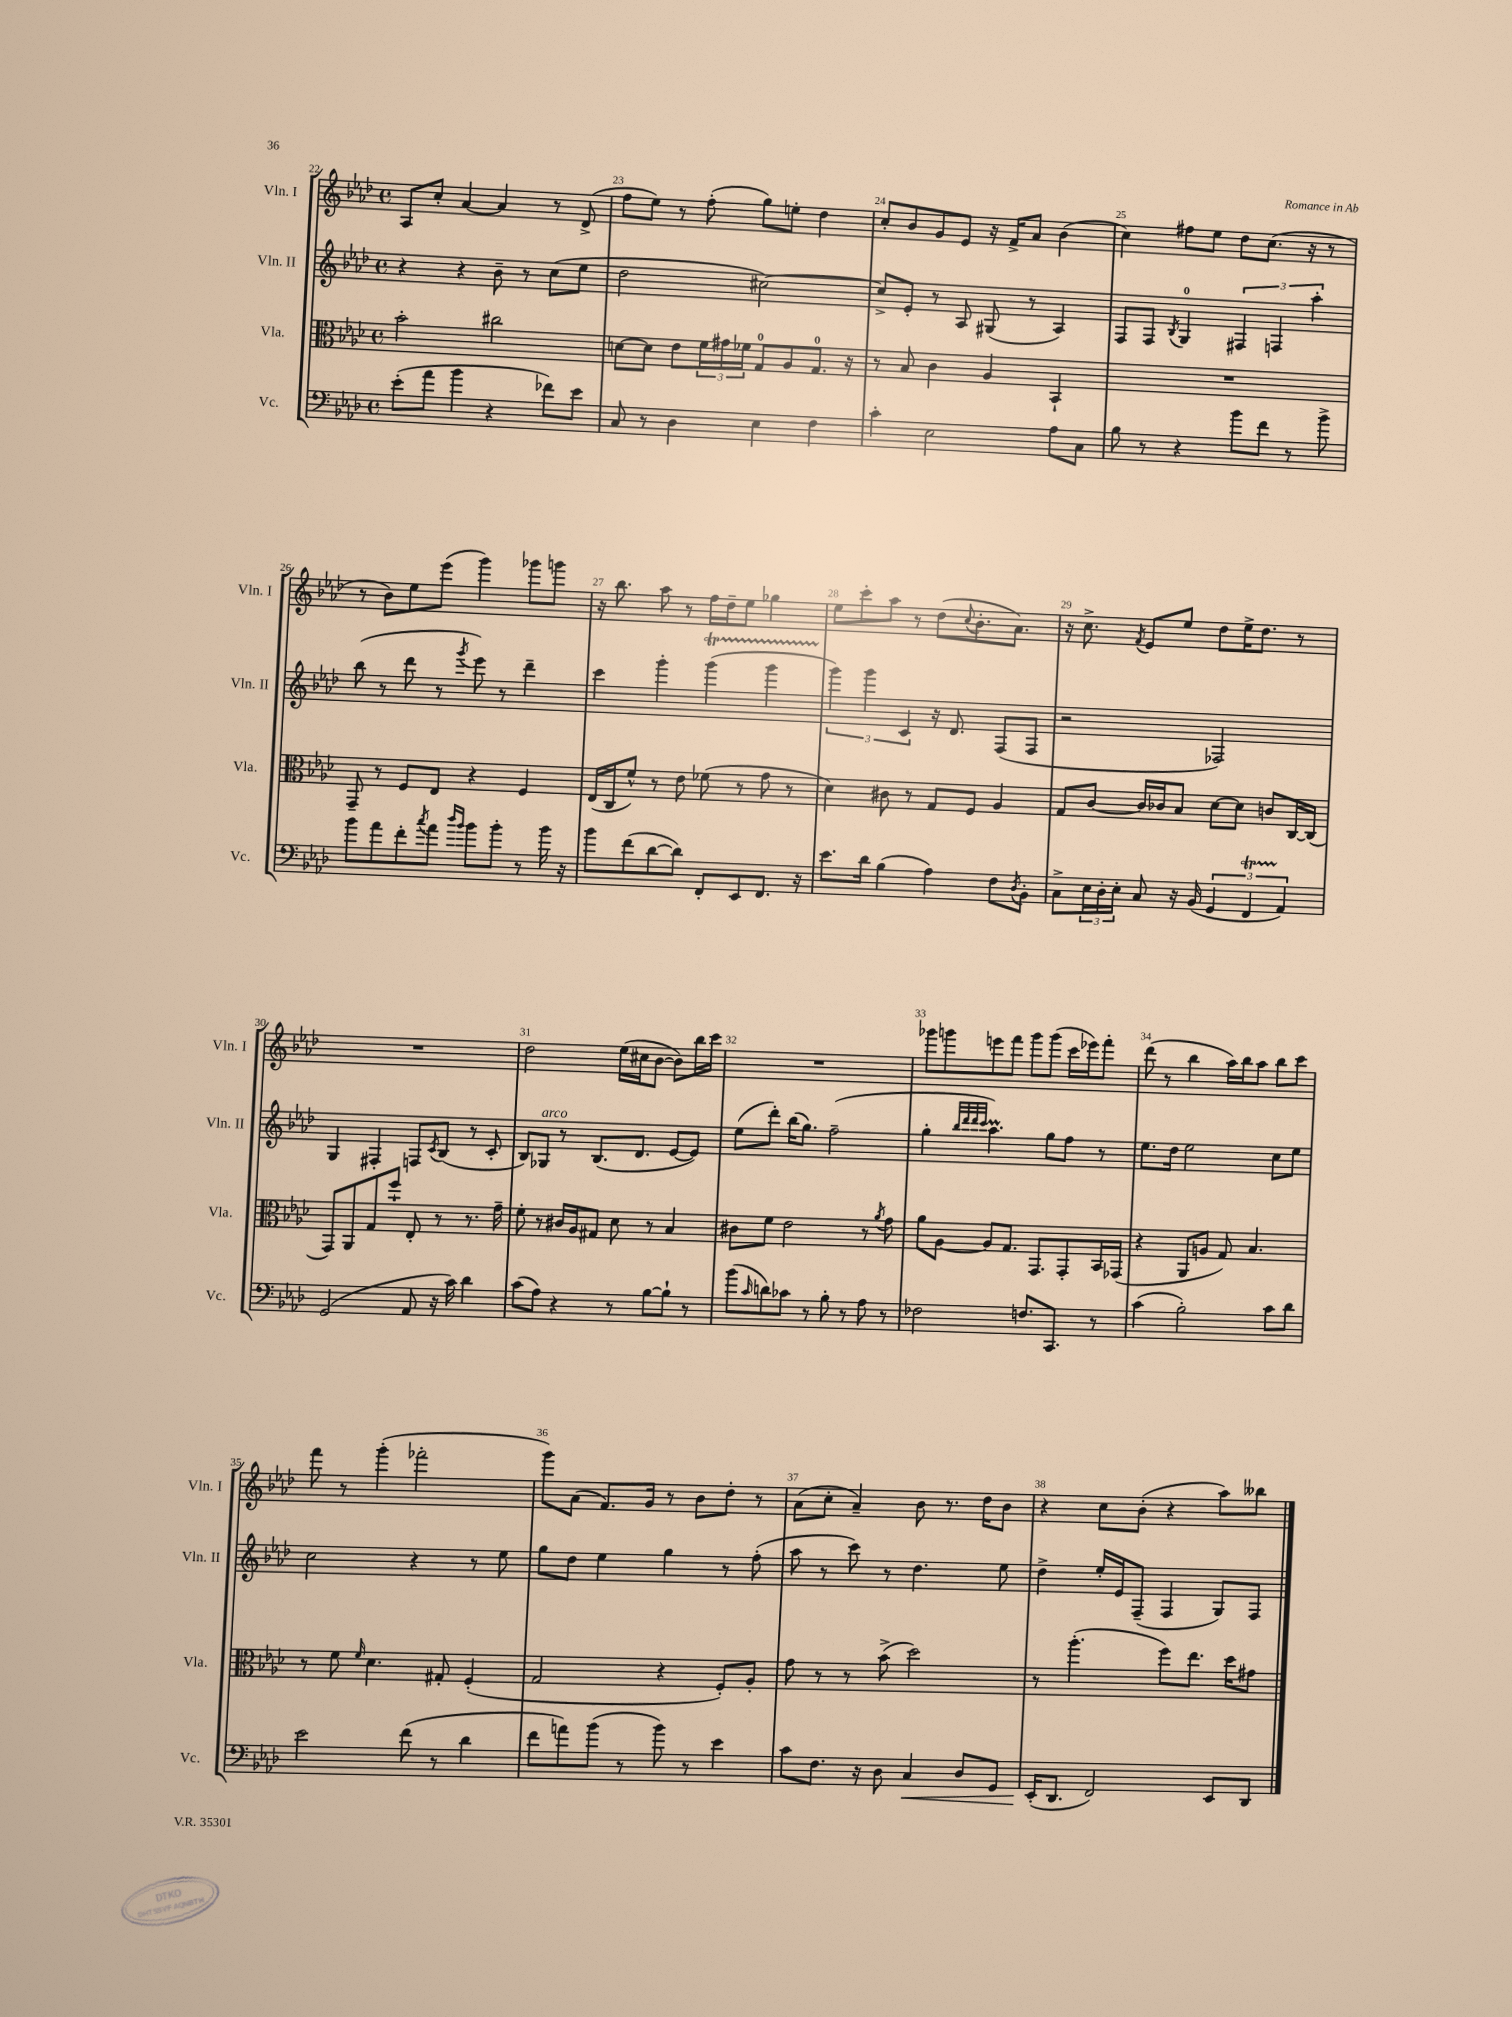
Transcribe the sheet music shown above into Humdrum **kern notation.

**kern	**kern	**kern	**kern
*staff4	*staff3	*staff2	*staff1
*clefF4	*clefC3	*clefG2	*clefG2
*k[b-e-a-d-]	*k[b-e-a-d-]	*k[b-e-a-d-]	*k[b-e-a-d-]
*M4/4	*M4/4	*M4/4	*M4/4
*met(c)	*met(c)	*met(c)	*met(c)
(8e-'\L	2b-'\	4r	8A-/L
8a-\J	.	.	8cc'/J
4b-\	.	4r	[4a-/
4r	2cc#\	8b-~\	4a-/]
.	.	8r	.
8f-\L)	.	(8cc\L	8r
8e-\J	.	8ee-\J	(8d-^/
=	=	=	=
8C/	[8d\L	2dd-\	8ff\L
8r	8d\]J	.	8ee-\J)
4D-\	8e-\L	.	8r
.	24f\L	.	(8ff'\
.	24g#\	.	.
.	24f-\JJ	.	.
4E-\	8G/L	[2cc#\)	8gg\L)
.	8A-/	.	8ee'\J
4F\	8.G/J	.	4dd-\
.	16r	.	.
=	=	=	=
4c'\	8r	8cc#^/]L	8cc'/L
.	8B-/	8e-'/J	8b-/
2E-\	4c\	8r	8g/
.	.	8A-/	8e-/J
.	4A-/	(8G#/	16r
.	.	.	16f^/LK
.	.	8r	8a-/J
8A-\L	4BB-`/	4A-/)	(4b-\
8C\J	.	.	.
=	=	=	=
8B-\	1r	8F/L	4cc\)
8r	.	8F/J	.
.	.	8qB-/	.
4r	.	4G/	8ff#\L
.	.	.	8ee-\J
8b-\L	.	6F#/	8dd-\L
8f\J	.	.	(8.cc\J
.	.	6F/	.
8r	.	.	.
.	.	.	16r
.	.	6aa-'\	.
8b-^\	.	.	8r
=	=	=	=
8b-\L	8GG~/	(8bb-\	8r
8a-\	8r	8r	8b-\L)
8f'\	8F/L	8ddd-\	8ee-\
8qcc/	.	.	.
8a-\J	8E-/J	8r	(8eee-\J
16qqdd-/LL	.	.	.
16qqb-/JJ	.	8qggg/	.
8b-\L	4r	8eee-\)	4ggg\)
8b-'\J	.	8r	.
8r	4F/	4ddd-~\	8ggg-\L
16b-\	.	.	8ggg\J
16r	.	.	.
=	=	=	=
8b-\L	(16E-/LL	4ccc\	16r
.	16C/J	.	8.bb-\
(8f\	8f^^/J)	.	.
[8d-\	8r	4ggg'\	8aa-\
8d-\]J)	8e-\	.	8r
8FF'/L	(8f-\	(4ggg\	16ff\LL
.	.	.	16dd-~\J
8EE-/	8r	.	8ee-\J
8.FF/J	8g\	4ggg\	4gg-\
.	8r	.	.
16r	.	.	.
=	=	=	=
8.e-\L	4d-\)	6ggg\)	8ee-\L
.	.	.	8ccc'\
.	.	6ggg\	.
16d-\Jk	.	.	.
(4B-\	8c#\	.	8aa-\J
.	.	6c/	.
.	8r	.	8r
4A-\)	8G/L	16r	(8dd-\L
.	.	8.d-/	.
.	.	.	8qqcc/
.	8F/J	.	8.b-'\
8F\L	4A-/	(8F/L	.
.	.	.	8.a-\J)
8qD-/	.	.	.
8BB-'\J	.	8F/J	.
=	=	=	=
8C^\L	8G/L	2r	16r
.	.	.	8.cc^\
24E-\L	[8c/J	.	.
24D-'\	.	.	.
24E-'\JJ	.	.	.
.	.	.	8qf/
8C/	16c/]LL	.	8e-/L
.	16c-/J	.	.
16r	8B-/J	.	8ee-/J
(16BB-/	.	.	.
6GG/	[8d-\L	2F-/)	8dd-\L
.	8d-\]J	.	16ee-^\K
6FF/	.	.	.
.	.	.	8.dd-\J
.	8c/L	.	.
6AA-/)	.	.	.
.	[16C/L	.	8r
.	(16C/]JJ	.	.
=	=	=	=
(2GG/	8GG/L)	4G/	1r
.	8AA-/	.	.
.	8G/	4F#'/	.
.	8ff`/J	.	.
8AA-/	8E-'/	8F/L	.
.	.	8qc/	.
16r	8r	(8B-/J	.
16c\)	.	.	.
4d-\	8.r	8r	.
.	.	8c'/	.
.	16g~\	.	.
=	=	=	=
(8c\L	8f'\	8B-/L)	2dd-\
8A-\J)	8r	8G-/J	.
4r	16c#/LL	8r	.
.	16A-/J	.	.
.	8G#/J	(8.B-/L	.
8r	8d-\	.	(16ee-\LL
.	.	8.d-/J	16cc#\J
[8B-\L	8r	.	[8b-\J
8B-`\]J	4B-/	[8e-/L	8b-\]L)
8r	.	8e-/]J)	16bb-\L
.	.	.	16ccc\JJ
=	=	=	=
(8b-\L	8c#\L	(8ee-\L	1r
16qqc/	.	.	.
8d\)	8f\J	8ddd-'\J)	.
8c-\J	2e-\	(16bb-\LK	.
.	.	8.gg\J)	.
8r	.	.	.
8B-'\	.	(2ff~\	.
8r	.	.	.
8A-\	8r	.	.
.	8qa-/	.	.
8r	8g\	.	.
=	=	=	=
2F-\	8a-\L	4gg'\	8ggg-\L
.	[8A-\J	.	8ggg\
.	.	32qqbb-/LLL	.
.	.	32qqddd-/	.
.	.	32qqddd-/	.
.	.	32qqccc/JJJ	.
.	8A-/]L	4.aa-\)	8eee\
.	8.G/J	.	8fff\J
8.F/L	.	.	8ggg\L
.	8.GG/L	.	.
.	.	8gg\L	(8ggg\J
8.CC/J	.	.	.
.	8GG'/	8ff\J	16ccc\LL
.	.	.	16eee-\J)
8r	16BB-/L	8r	8fff'\J
.	(16GG-/JJ	.	.
=	=	=	=
(4c\	4r	8.ee-\L	(8ddd-\
.	.	.	8r
.	.	16dd-\Jk	.
2B-'\)	8AA-/L	2ee-\	4bb-\
.	8A/J	.	.
.	8G/)	.	16aa-\LL)
.	.	.	16bb-\J
.	4.B-/	.	8aa-\J
8c\L	.	8cc\L	8bb-\L
8d-\J	.	8ee-\J	8ccc\J
=	=	=	=
2e-\	8r	2cc\	8fff\
.	8f\	.	8r
.	16qqf/	.	.
.	4.d-\	.	(4ggg'\
(8f\	.	4r	2fff-'\
8r	8G#'/	.	.
4d-\	(4F'/	8r	.
.	.	8ee-\	.
=	=	=	=
8f\L	2G/	8gg\L	8ggg\L)
8a\)	.	8dd-\J	(8a-\J
(8b-\J	.	4ee-\	8.f/L)
8r	.	.	.
.	.	.	16g/Jk
8b-\)	4r	4gg\	8r
8r	.	.	8b-\L
4e-\	8F'/L)	8r	8dd-'\J
.	8A-'/J	(8ff'\	8r
=	=	=	=
8c\L	8g\	8aa-\	(8a-\L
8.F\J	8r	8r	8cc'\J
.	8r	8ccc\)	4a-~/)
16r	.	.	.
8D-\	(8b-^\	8r	.
4C/	2dd-\)	4.dd-\	8b-\
.	.	.	8.r
8D-/L	.	.	.
.	.	.	16dd-\LK
8GG/J	.	8ee-\	8b-\J
=	=	=	=
(16EE-'/LK	8r	4dd-^\	4r
8.DD-/J	.	.	.
.	(4.aa-'\	.	.
2FF/)	.	16ee-'/LL	8cc\L
.	.	16e-/J	.
.	.	(8F~/J	(8b-'\J
.	8ff\L)	4F/	4r
.	8.ee-\J	.	.
8EE-/L	.	8G/L)	8aa-\L)
.	16dd-\LK	.	.
8DD-/J	8g#\J	8F/J	8bb--\J
==	==	==	==
*-	*-	*-	*-
